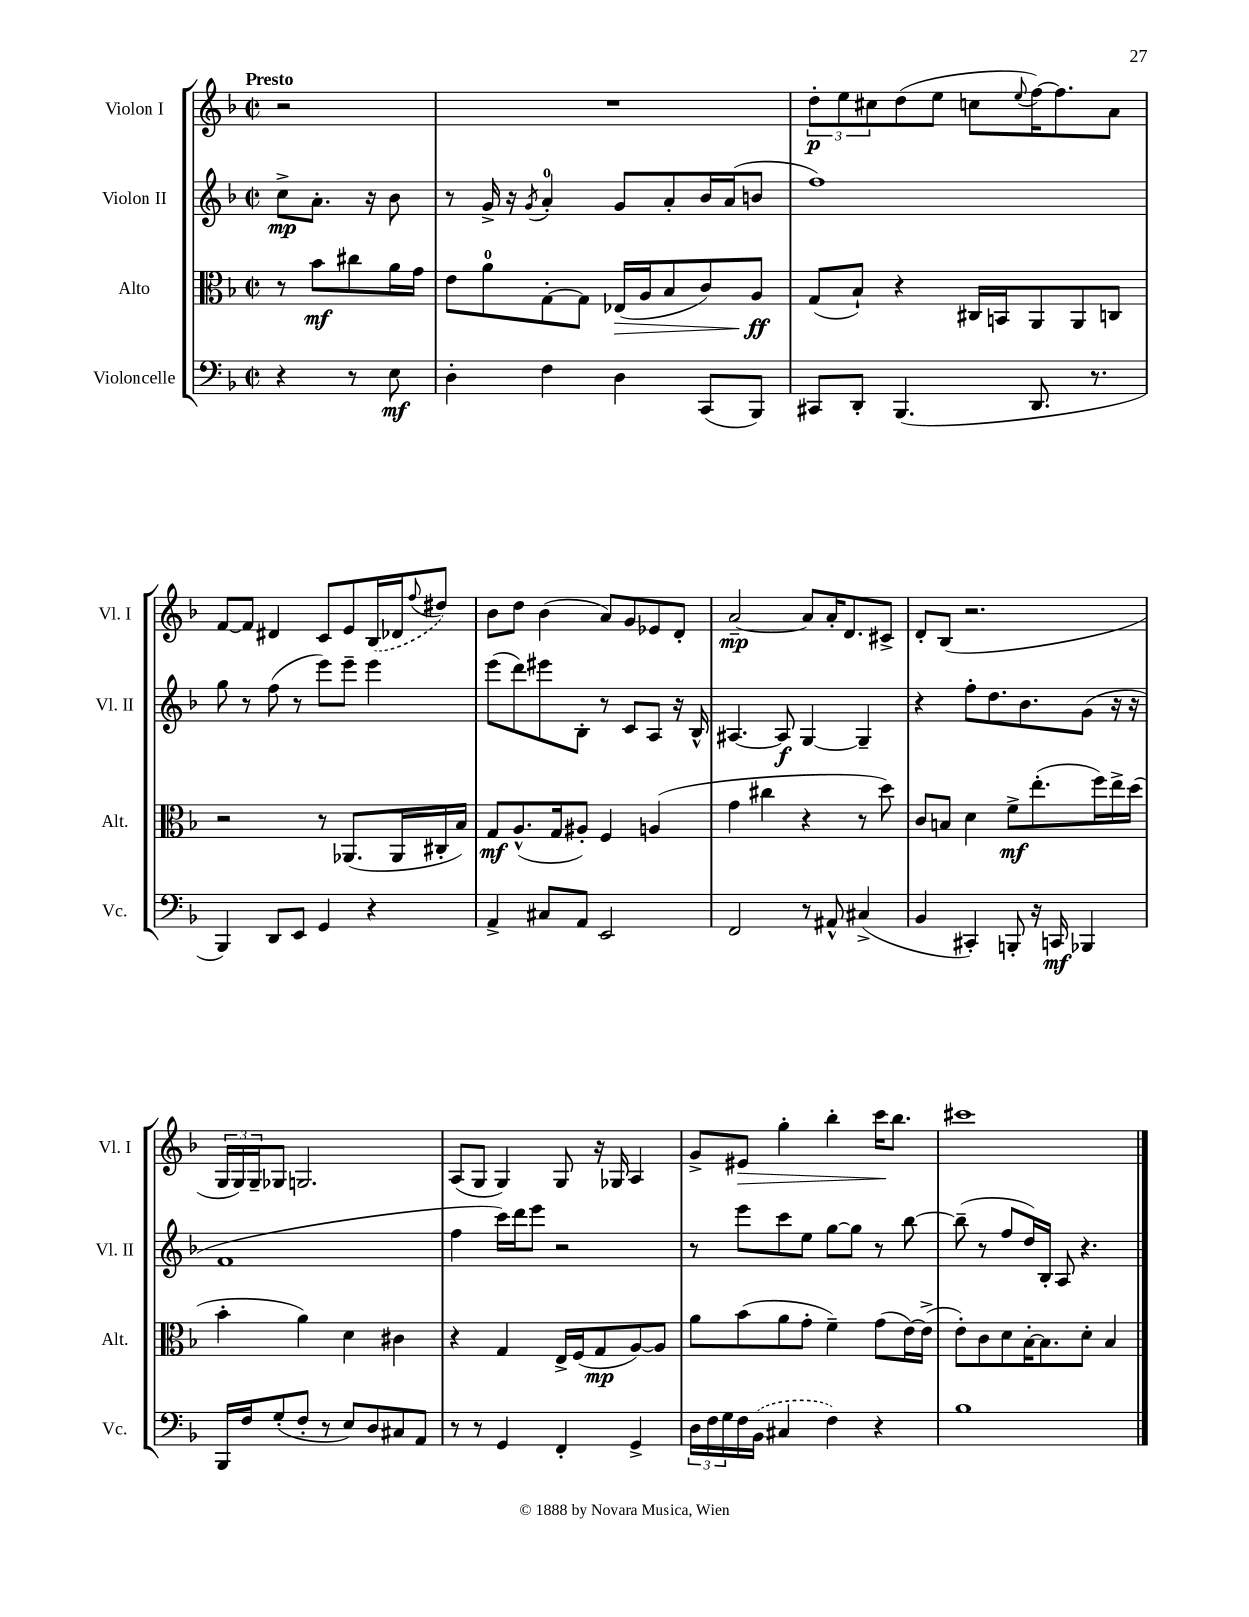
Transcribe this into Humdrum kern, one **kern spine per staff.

**kern	**kern	**kern	**kern
*staff4	*staff3	*staff2	*staff1
*clefF4	*clefC3	*clefG2	*clefG2
*k[b-]	*k[b-]	*k[b-]	*k[b-]
*M2/2	*M2/2	*M2/2	*M2/2
*met(c|)	*met(c|)	*met(c|)	*met(c|)
4r	8r	8cc^	2r
.	8b-	8.a'	.
8r	8cc#	.	.
.	.	16r	.
8E	16a	8b-	.
.	16g	.	.
=	=	=	=
4D'	8e	8r	1r
.	8a	16g^	.
.	.	16r	.
.	.	8qg	.
4F	[8G'	4a'	.
.	8G]	.	.
4D	(16E-	8g	.
.	16A	.	.
.	8B-	8a'	.
(8CC	8c)	16b-	.
.	.	(16a	.
8BBB-)	8A	8b	.
=	=	=	=
8CC#	(8G	1ff)	12dd'
.	.	.	12ee
8DD'	8B-`)	.	.
.	.	.	12cc#
(4.BBB-	4r	.	(8dd
.	.	.	8ee
.	16C#	.	8cc
.	16BB	.	.
.	.	.	8qqee
8.DD	8AA	.	[16ff)
.	.	.	8.ff]
.	8AA	.	.
8.r	.	.	.
.	8C	.	8a
=	=	=	=
4BBB-)	2r	8gg	[8f
.	.	8r	8f]
8DD	.	(8ff	4d#
8EE	.	8r	.
4GG	8r	8eee)	8c
.	(8.AA-	8eee~	8e
4r	.	4eee	(16B-
.	16AA-	.	16d-
.	.	.	8qqff
.	16C#'	.	8dd#)
.	16B-)	.	.
=	=	=	=
4AA^	8G	(8eee	8b-
.	(8.A^^	8ddd)	8dd
8C#	.	8eee#	(4b-
.	16G	.	.
8AA	8A#')	8B-'	.
2EE	4F	8r	8a)
.	.	8c	8g
.	(4A	8A	8e-
.	.	16r	8d'
.	.	16B-^^	.
=	=	=	=
2FF	4g	[4.A#	[2a~
.	4cc#	.	.
.	.	8A#]	.
8r	4r	[4G	8a]
8AA#^^	.	.	16a'
.	.	.	8.d
(4C#^	8r	4G~]	.
.	8dd)	.	8c#^
=	=	=	=
4BB-	8c	4r	8d'
.	8B	.	(8B-
4CC#')	4d	8ff'	2.r
.	.	8.dd	.
8BBB'	8f^	.	.
.	.	8.b-	.
16r	(8.ee'	.	.
16CC	.	.	.
4BBB-	.	(8g	.
.	16ff)	.	.
.	16ee^	16r	.
.	(16dd	16r	.
=	=	=	=
16BBB-	4b-'	1f	24G
.	.	.	24G)
16F	.	.	.
.	.	.	24G~
(8G'	.	.	8G-
8F'	4a)	.	2.G
8r	.	.	.
8E)	4d	.	.
8D	.	.	.
8C#	4c#	.	.
8AA	.	.	.
=	=	=	=
8r	4r	4ff	(8A
8r	.	.	8G
4GG	4G	16ccc)	4G)
.	.	16ddd	.
.	.	8eee	.
4FF'	16E^	2r	8G
.	(16F	.	.
.	8G	.	16r
.	.	.	16G-
4GG^	[8A)	.	4A
.	8A]	.	.
=	=	=	=
24D	8a	8r	8g^
24F	.	.	.
24G	.	.	.
16F	(8b-	8eee	8e#
(16BB-	.	.	.
4C#	8a	8ccc	4gg'
.	8g'	8ee	.
4F)	4f~)	[8gg	4bb-'
.	.	8gg]	.
4r	(8g	8r	16ccc
.	.	.	8.bb-
.	[16e)	[8bb-	.
.	(16e^]	.	.
=	=	=	=
1B-	8e')	(8bb-~]	1ccc#
.	8c	8r	.
.	8d	8ff	.
.	[16B-'	16dd)	.
.	8.B-]	16B-'	.
.	.	8A	.
.	8d'	4.r	.
.	4B-	.	.
==	==	==	==
*-	*-	*-	*-
